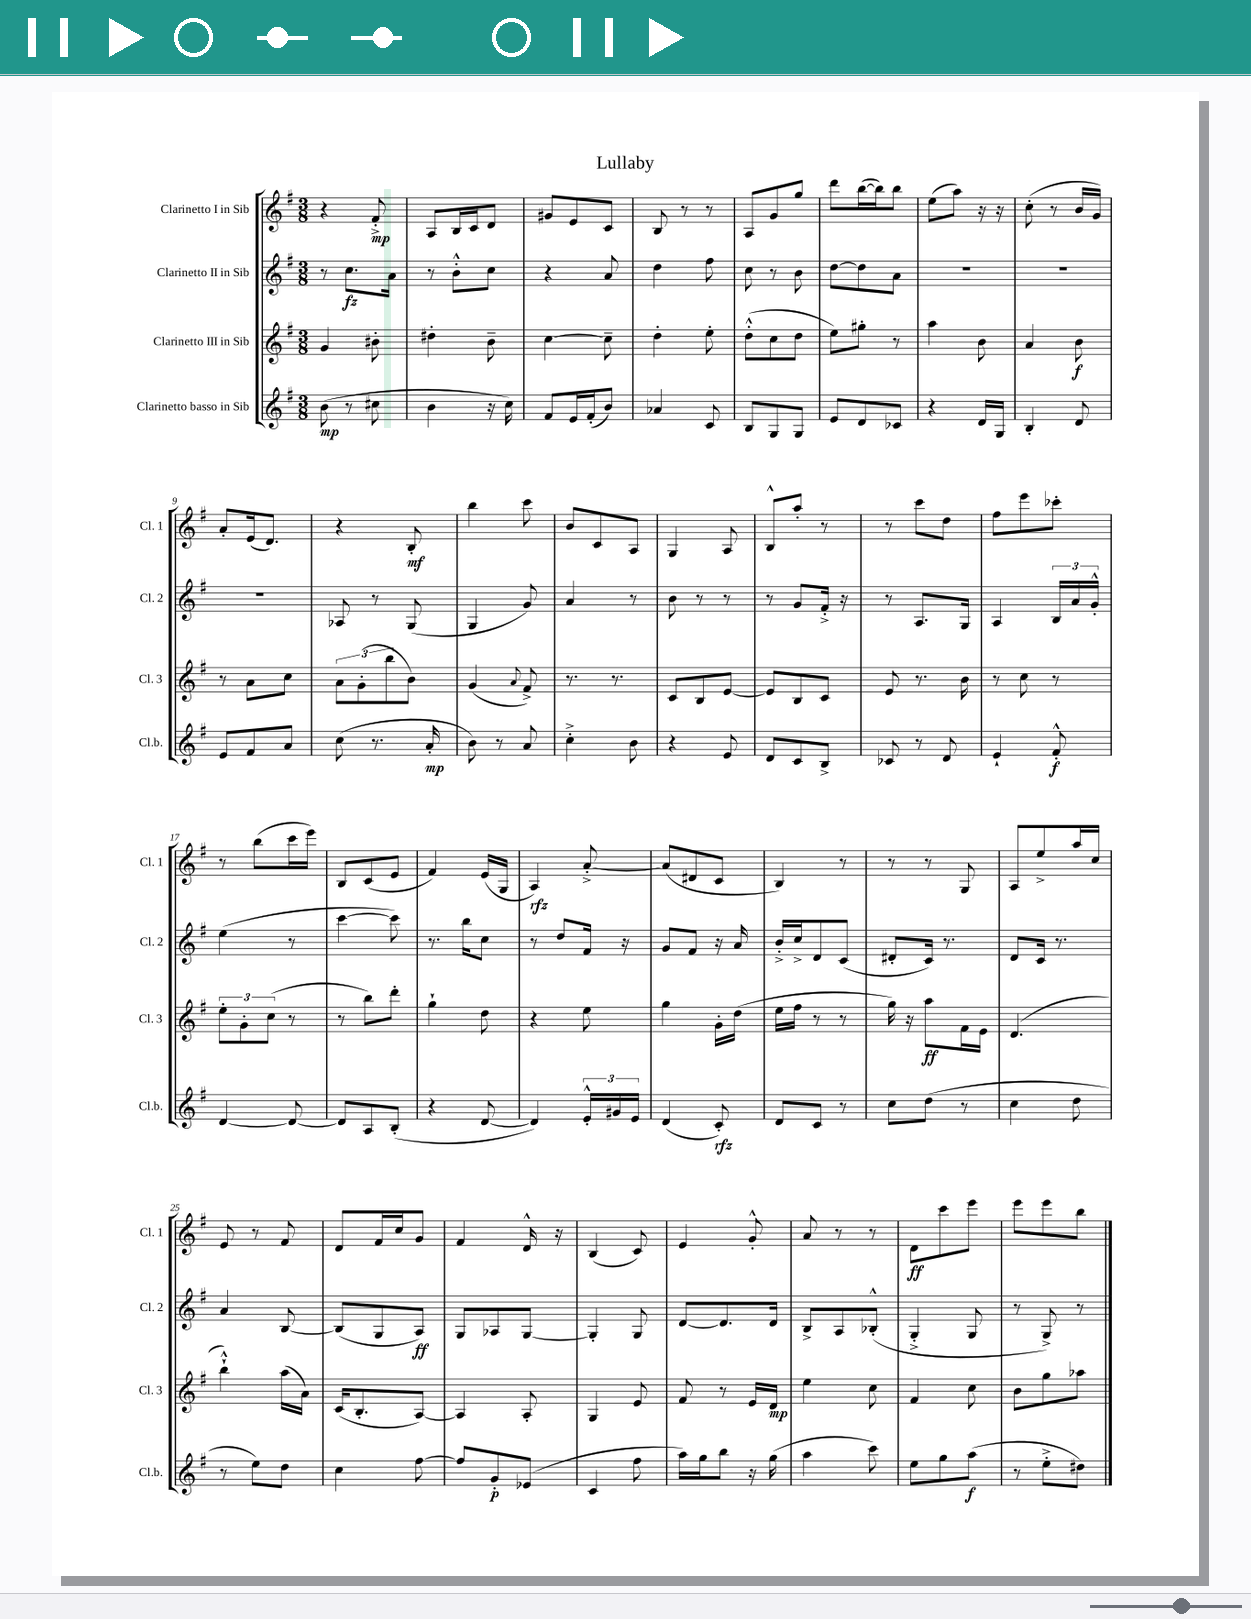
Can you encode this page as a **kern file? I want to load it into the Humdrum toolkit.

**kern	**dynam	**kern	**dynam	**kern	**dynam	**kern	**dynam
*part4	*part4	*part3	*part3	*part2	*part2	*part1	*part1
*staff4	*staff4	*staff3	*staff3	*staff2	*staff2	*staff1	*staff1
*I"Clarinetto basso in Sib	*	*I"Clarinetto III in Sib	*	*I"Clarinetto II in Sib	*	*I"Clarinetto I in Sib	*
*I'Cl.b.	*	*I'Cl. 3	*	*I'Cl. 2	*	*I'Cl. 1	*
*clefG2	*	*clefG2	*	*clefG2	*	*clefG2	*
*k[f#]	*	*k[f#]	*	*k[f#]	*	*k[f#]	*
*M3/8	*	*M3/8	*	*M3/8	*	*M3/8	*
=1	=1	=1	=1	=1	=1	=1	=1
(8b\	mp	4g/	.	8r	.	4r	.
8r	.	.	.	8.cc\L	fz	.	.
8cc#X\	.	8b#X'\	.	.	.	8f#'^/	mp
.	.	.	.	16a\Jk	.	.	.
=2	=2	=2	=2	=2	=2	=2	=2
4b\	.	4dd#X'\	.	8r	.	8A/L	.
.	.	.	.	8b'^^\L	.	16B/L	.
.	.	.	.	.	.	16c/J	.
16r	.	8b~\	.	8cc\J	.	8d/J	.
16cc\)	.	.	.	.	.	.	.
=3	=3	=3	=3	=3	=3	=3	=3
8f#/L	.	[4cc\	.	4r	.	8g#X/L	.
16e/L	.	.	.	.	.	8e/	.
(16f#'/J	.	.	.	.	.	.	.
8b/J)	.	8cc~\]	.	8a/	.	8c/J	.
=4	=4	=4	=4	=4	=4	=4	=4
4a-X/	.	4dd'\	.	4dd\	.	8B/	.
.	.	.	.	.	.	8r	.
8c/	.	8ee'\	.	8ff#\	.	8r	.
=5	=5	=5	=5	=5	=5	=5	=5
8B/L	.	(8dd'^^\L	.	8cc\	.	8A/L	.
8G/	.	8cc\	.	8r	.	8g/	.
8G/J	.	8dd\J	.	8b\	.	8gg/J	.
=6	=6	=6	=6	=6	=6	=6	=6
8e/L	.	8ee\L)	.	[8dd\L	.	8ddd\L	.
8d/	.	8gg#X'\J	.	8dd\]	.	([16bb\L	.
.	.	.	.	.	.	16bb\J])	.
8c-X/J	.	8r	.	8a\J	.	8bb\J	.
=7	=7	=7	=7	=7	=7	=7	=7
4r	.	4aa\	.	4.r	.	(8ee\L	.
.	.	.	.	.	.	8aa\J)	.
16d/LL	.	8b\	.	.	.	16r	.
16G/JJ	.	.	.	.	.	16r	.
=8	=8	=8	=8	=8	=8	=8	=8
4B'/	.	4a/	.	4.r	.	(8cc'\	.
.	.	.	.	.	.	8r	.
8d/	.	8b\	f	.	.	16b/LL	.
.	.	.	.	.	.	16g/JJ)	.
!!LO:LB:g=z
=9	=9	=9	=9	=9	=9	=9	=9
8e/L	.	8r	.	4.r	.	8a'/L	.
8f#/	.	8a\L	.	.	.	(16e/k	.
.	.	.	.	.	.	8.d/J)	.
8a/J	.	8cc\J	.	.	.	.	.
=10	=10	=10	=10	=10	=10	=10	=10
(8cc\	.	12a\L	.	8A-X/	.	4r	.
.	.	(12g'\	.	.	.	.	.
8.r	.	.	.	8r	.	.	.
.	.	12bb\	.	.	.	.	.
.	.	8b\J)	.	(8G/	.	8B'/	mf
16a'/	mp	.	.	.	.	.	.
=11	=11	=11	=11	=11	=11	=11	=11
8b\)	.	(4g/	.	4G/	.	4bb\	.
8r	.	.	.	.	.	.	.
.	.	8qqa/	.	.	.	.	.
8a/	.	8f#^/)	.	8g/)	.	8ccc\	.
=12	=12	=12	=12	=12	=12	=12	=12
4cc'^\	.	8.r	.	4a/	.	8b/L	.
.	.	.	.	.	.	8c/	.
.	.	8.r	.	.	.	.	.
8b\	.	.	.	8r	.	8A/J	.
=13	=13	=13	=13	=13	=13	=13	=13
4r	.	8c/L	.	8b\	.	4G/	.
.	.	8B/	.	8r	.	.	.
8e/	.	[8e/J	.	8r	.	8A/	.
=14	=14	=14	=14	=14	=14	=14	=14
8d/L	.	8e/L]	.	8r	.	8B^^/L	.
8c/	.	8B/	.	8g/L	.	8aa'/J	.
8B^/J	.	8c/J	.	16f#'^/Jk	.	8r	.
.	.	.	.	16r	.	.	.
=15	=15	=15	=15	=15	=15	=15	=15
8c-X/	.	8e/	.	8r	.	8r	.
8r	.	8.r	.	8.A/L	.	8ccc\L	.
8d/	.	.	.	.	.	8dd\J	.
.	.	16b\	.	16G/Jk	.	.	.
=16	=16	=16	=16	=16	=16	=16	=16
4e`/	.	8r	.	4A/	.	8ff#\L	.
.	.	8cc\	.	.	.	8eee\	.
8f#'^^/	f	8r	.	24B/LL	.	8ccc-X'\J	.
.	.	.	.	24a/	.	.	.
.	.	.	.	24g'^^/JJ	.	.	.
!!LO:LB:g=z
=17	=17	=17	=17	=17	=17	=17	=17
[4d/	.	12ee'\L	.	(4ee\	.	8r	.
.	.	12g'\	.	.	.	.	.
.	.	.	.	.	.	(8bb\L	.
.	.	(12cc\J	.	.	.	.	.
8d/_	.	8r	.	8r	.	16ccc\L	.
.	.	.	.	.	.	16eee\JJ)	.
=18	=18	=18	=18	=18	=18	=18	=18
8d/L]	.	8r	.	[4ccc\	.	8B/L	.
8A/	.	8bb\L)	.	.	.	(8c/	.
(8B'/J	.	8ddd'\J	.	8ccc\])	.	8e/J	.
=19	=19	=19	=19	=19	=19	=19	=19
4r	.	4gg`\	.	8.r	.	4f#/)	.
.	.	.	.	16bb\KL	.	.	.
[8d/	.	8dd\	.	8cc\J	.	(16e/LL	.
.	.	.	.	.	.	16G/JJ	.
=20	=20	=20	=20	=20	=20	=20	=20
4d/])	.	4r	.	8r	.	4A/)	rfz
.	.	.	.	8dd/L	.	.	.
24e'^^/LL	.	8ee\	.	16f#/Jk	.	[8a'^/	.
24g#X/	.	.	.	.	.	.	.
.	.	.	.	16r	.	.	.
24e/JJ	.	.	.	.	.	.	.
=21	=21	=21	=21	=21	=21	=21	=21
(4d/	.	4gg\	.	8g/L	.	(8a/L]	.
.	.	.	.	8f#/J	.	8d#X/	.
8c'/)	rfz	16g'\LL	.	16r	.	8c/J	.
.	.	(16dd\JJ	.	16a/	.	.	.
=22	=22	=22	=22	=22	=22	=22	=22
8d/L	.	16ee\LL	.	16b'^/LL	.	4B/)	.
.	.	16ff#\JJ	.	16cc^/J	.	.	.
8c/J	.	8r	.	8d/	.	.	.
8r	.	8r	.	(8c/J	.	8r	.
=23	=23	=23	=23	=23	=23	=23	=23
8cc\L	.	16gg\)	.	8d#X'/L	.	8r	.
.	.	16r	.	.	.	.	.
(8dd\J	.	8aa\L	ff	16c/Jk)	.	8r	.
.	.	.	.	8.r	.	.	.
8r	.	16f#\L	.	.	.	8G/	.
.	.	16e\JJ	.	.	.	.	.
=24	=24	=24	=24	=24	=24	=24	=24
4cc\	.	(4.d/	.	8d/L	.	8A/L	.
.	.	.	.	16c/Jk	.	8ee^/	.
.	.	.	.	8.r	.	.	.
8dd\	.	.	.	.	.	16aa/L	.
.	.	.	.	.	.	16cc/JJ	.
!!LO:LB:g=z
=25	=25	=25	=25	=25	=25	=25	=25
8r	.	4bb`^^\)	.	4a/	.	8e/	.
8ee\L)	.	.	.	.	.	8r	.
8dd\J	.	(16aa\LL	.	[8B/	.	8f#/	.
.	.	16a\JJ)	.	.	.	.	.
=26	=26	=26	=26	=26	=26	=26	=26
4cc\	.	(16c/KL	.	(8B/L]	.	8d/L	.
.	.	8.B'/	.	.	.	.	.
.	.	.	.	8G/	.	16f#/L	.
.	.	.	.	.	.	16cc/J	.
[8ff#\	.	[8A/J)	.	8A/J)	ff	8g/J	.
=27	=27	=27	=27	=27	=27	=27	=27
8ff#/L]	.	4A/]	.	8G/L	.	4f#/	.
8g'/	p	.	.	8A-X/	.	.	.
(8e-X/J	.	8A'/	.	[8G/J	.	16d^^/	.
.	.	.	.	.	.	16r	.
=28	=28	=28	=28	=28	=28	=28	=28
4c/	.	4G/	.	4G'/]	.	(4B/	.
8ff#\	.	8e/	.	8G/	.	8c/)	.
=29	=29	=29	=29	=29	=29	=29	=29
16aa\LL)	.	8f#/	.	[8d/L	.	4e/	.
16gg\J	.	.	.	.	.	.	.
8bb\J	.	8r	.	8.d/]	.	.	.
16r	.	16e/LL	.	.	.	8g'^^/	.
(16gg\	.	16d/JJ	mp	16d/Jk	.	.	.
=30	=30	=30	=30	=30	=30	=30	=30
4aa\	.	4ee\	.	8B^/L	.	8a/	.
.	.	.	.	8A/	.	8r	.
8ccc\)	.	8cc\	.	(8B-X'^^/J	.	8r	.
=31	=31	=31	=31	=31	=31	=31	=31
8ee\L	.	4f#/	.	4G'^/	.	8d\L	ff
8gg\	.	.	.	.	.	8ccc\	.
(8aa\J	f	8cc\	.	8G/	.	8eee\J	.
=32	=32	=32	=32	=32	=32	=32	=32
8r	.	8b\L	.	8r	.	8eee\L	.
8ee'^\L	.	8gg\	.	8G^/)	.	8eee\	.
8dd#X\J)	.	8aa-X\J	.	8r	.	8bb\J	.
==	==	==	==	==	==	==	==
*-	*-	*-	*-	*-	*-	*-	*-
